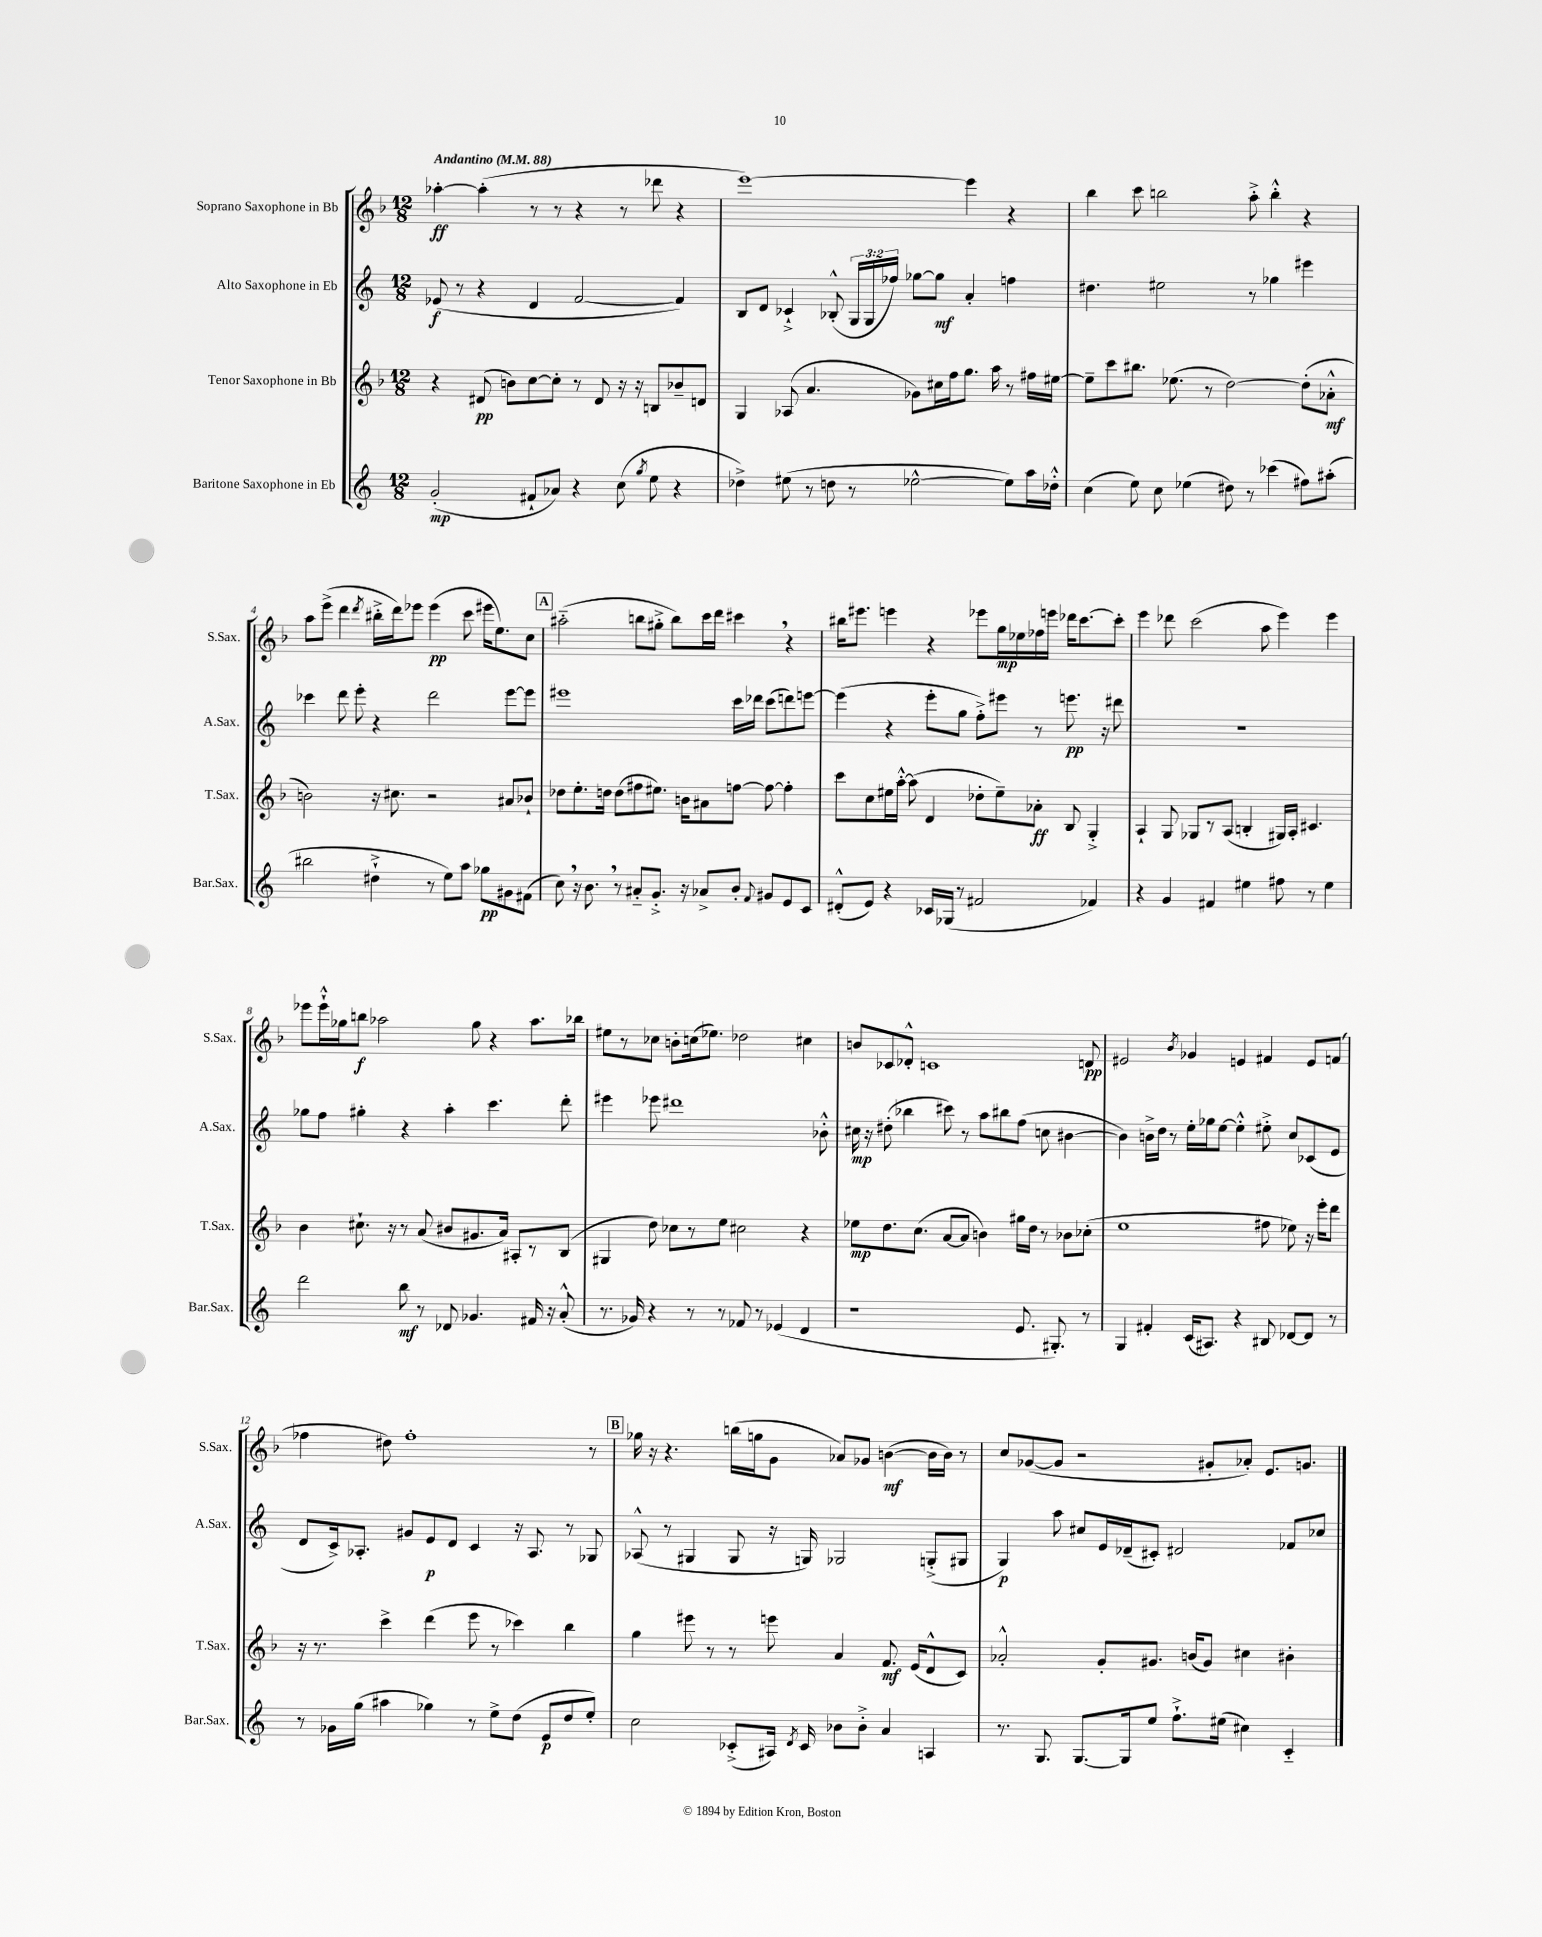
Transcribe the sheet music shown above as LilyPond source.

<<
\new StaffGroup <<
\new Staff = "s0" \with { instrumentName = "Soprano Saxophone in Bb" shortInstrumentName = "S.Sax." } {
    \clef treble \key f \major \numericTimeSignature \time 12/8 \tempo "Andantino" 4 = 88
    \autoBeamOff aes''4~-.\ff aes''4-.( r8 r8 r4 r8 des'''8 r4 |
    e'''1~) e'''4 r4 |
    bes''4 c'''8 b''2 a''8-.-> b''4-.-^ r4 |
    a''8[ e'''8]->( d'''4 \acciaccatura { d'''8 } bis''16[-.-> d'''16) ees'''8] ees'''4\pp( c'''8 eis'''16[ e''8.) c''8] |
    \mark \markup { \box "A" } ais''2-_( b''8[ gis''8]-.-> b''8[) c'''16 d'''16] cis'''4 \breathe r4 |
    bis''16[ eis'''8.] e'''4 r4 ees'''8[ g''16\mp ees''16 fes''16 e'''16] des'''16[ c'''8.~ c'''8]-. |
    e'''4 des'''8 c'''2( a''8 e'''4) e'''4 |
    ees'''8[ ees'''16-!-^ ges''16 b''8]\f aes''2 ges''8 r4 aes''8.[ bes''16] |
    eis''8[ r8 ces''8] b'8[-. c''16( ees''8.]) des''2 cis''4 |
    b'8[ ces'8 des'8]-.-^ c'1 d'8\pp |
    eis'2 \acciaccatura { bes'8 } ges'4 e'4 fis'4 e'8[ f'8]( |
    fes''4 dis''8) fes''1-. r8 |
    \mark \markup { \box "B" } ges''16 r16 r4. b''16[( g''16 g'8] aes'8[) ges'8] b'4~\mf( b'16[ b'16]) r8 |
    c''8[ ges'8~( ges'8] r2 gis'8[-. aes'8]-.) e'8.[ g'8.] \bar "|." |
}
\new Staff = "s1" \with { instrumentName = "Alto Saxophone in Eb" shortInstrumentName = "A.Sax." } {
    \clef treble \key c \major \numericTimeSignature \time 12/8 \override Staff.TupletNumber.text = #tuplet-number::calc-fraction-text
    \autoBeamOff ees'8\f( r8 r4 d'4 f'2~ f'4) |
    b8[ d'8] ces'4-!-> bes8-.-^( \tuplet 3/2 { g16[ g16 fes''16]) } ges''8[~ ges''8]\mf a'4-. f''4 |
    dis''4. eis''2 r8 ges''4 eis'''4 |
    ces'''4 d'''8 e'''8-. r4 d'''2 e'''8[~ e'''8] |
    \mark \markup { \box "A" } eis'''1 c'''16[ des'''16] c'''8[( d'''8) e'''8]~ |
    e'''4( r4 e'''8[-. g''8] f''8[-.->) eis'''8] r8 e'''8.\pp r16 dis'''8 |
    R1. |
    ges''8[ f''8] gis''4-. r4 a''4-. c'''4. d'''8-. |
    eis'''4 ees'''8 dis'''1 bes'8-.-^ |
    cis''16\mp r16 dis''8-.( bes''4 cis'''8) r8 a''8[ bis''8 f''8]( c''8 bis'4~ |
    bis'4) b'16[-> d''16] r8 e''16[-. ges''16 e''8]~ e''4-.-^ eis''8-.-> c''8[ ces'8( e'8] |
    d'8[ c'16->) aes8.]-. gis'8[ e'8\p d'8] c'4 r16 aes8. r8 ges8 |
    \mark \markup { \box "B" } aes8-^( r8 gis4 gis8 r16 g16) ges2 g8[-.->( gis8] |
    g4\p) a''8 cis''8[ e'16 des'16--( cis'8]-.) dis'2 fes'8[ ces''8] \bar "|." |
}
\new Staff = "s2" \with { instrumentName = "Tenor Saxophone in Bb" shortInstrumentName = "T.Sax." } {
    \clef treble \key f \major \numericTimeSignature \time 12/8
    \autoBeamOff r4 dis'8\pp( b'8[) c''8~ c''8]-. r8 dis'8 r16 r16 b8[ bes'8-- d'8] |
    g4 aes8( a'4. ges'8[) cis''16 f''16 g''8.] a''16 r8 fis''16[ eis''16]~ |
    eis''8[-- c'''8 bis''8.] ees''8.( r8 d''2~) d''8[-.( aes'8]-.-^\mf |
    b'2) r16 cis''8. r2 ais'8[ bes'8]-! |
    \mark \markup { \box "A" } des''8[ e''8.-. d''16] d''8[( fis''8 eis''8.]) b'16[ ais'8 f''8]~ f''8~ f''4-. |
    c'''8[ c''8 eis''16 a''16]~-.-^ a''8( d'4 des''8[-. eis''8--) aes'8]-.\ff bes8 g4-.-> |
    a4-! g8 ges8[ r8 a8]( b4-. gis16[) a16]-. cis'4. |
    bes'4 cis''8.-! r16 r8 a'8( bis'8[ gis'8. a'16]) ais8[-. r8 bes8]( |
    gis4 d''8) ces''8[ r8 e''8] cis''2 r4 |
    ees''8[\mp d''8. c''8.]( a'8[~ a'8] b'4) gis''16[ d''16] r8 bes'8[ ces''8]-.( |
    e''1 fis''8 ees''8) r16 e'''16[-. d'''8] |
    r16 r8. c'''4-> d'''4( e'''8 r8 ces'''4) bes''4 |
    \mark \markup { \box "B" } g''4 eis'''8 r8 r8 e'''8 a'4 f'8.\mf e'16[( d'8-^ c'8]) |
    aes'2-.-^ g'8[-. gis'8.] b'16[( gis'8]) cis''4 bis'4-. \bar "|." |
}
\new Staff = "s3" \with { instrumentName = "Baritone Saxophone in Eb" shortInstrumentName = "Bar.Sax." } {
    \clef treble \key c \major \numericTimeSignature \time 12/8
    \autoBeamOff g'2-.\mp( fis'8[-! aes'8]) r4 c''8( \acciaccatura { g''8 } e''8 r4 |
    des''4->) eis''8( r8 d''8 r8 ees''2~-^ ees''8[) a''16 des''16]-.-^ |
    c''4( e''8) c''8 ees''4( dis''8) r8 ces'''4( fis''8[) ais''8]-.( |
    bis''2 dis''4-!-> r8 e''8[) a''8] ges''8[\pp gis'8 fis'8]( |
    \mark \markup { \box "A" } c''8) \breathe r16 b'8. \breathe r8 ais'8[-_ g'8.]-.-> r16 aes'8[-> b'8]-. \appoggiatura { f'8 } gis'8[ e'8 c'8] |
    dis'8[-.-^( e'8]) r4 ces'16[ ges16]( r8 fis'2 fes'4) |
    r4 g'4 fis'4 eis''4 fis''8 r8 eis''4 |
    d'''2 b''8\mf r8 des'8 ges'4. fis'16 r16 a'8-.-^( |
    r8. ges'16) r4 r8 r8 fes'8 r8 ees'4( d'4 |
    r1 e'8. gis8.-.) r8 |
    g4 fis'4-. c'16[( ais8.]) r4 bis8 des'8[~ des'8] r8 |
    r8 ges'16[ g''16]( ais''4 ges''4) r8 e''8[-> d''8]( e'8[\p d''8 e''8]-.) |
    \mark \markup { \box "B" } c''2 ces'8[-.->( ais16]) \acciaccatura { d'8 } ces'16 bes'8[ bes'8]-.-> a'4 a4 |
    r8. g8. g8.[~ g16 e''8] f''8.[-!-> eis''16]( cis''4) c'4-_ \bar "|." |
}
>>
>>
